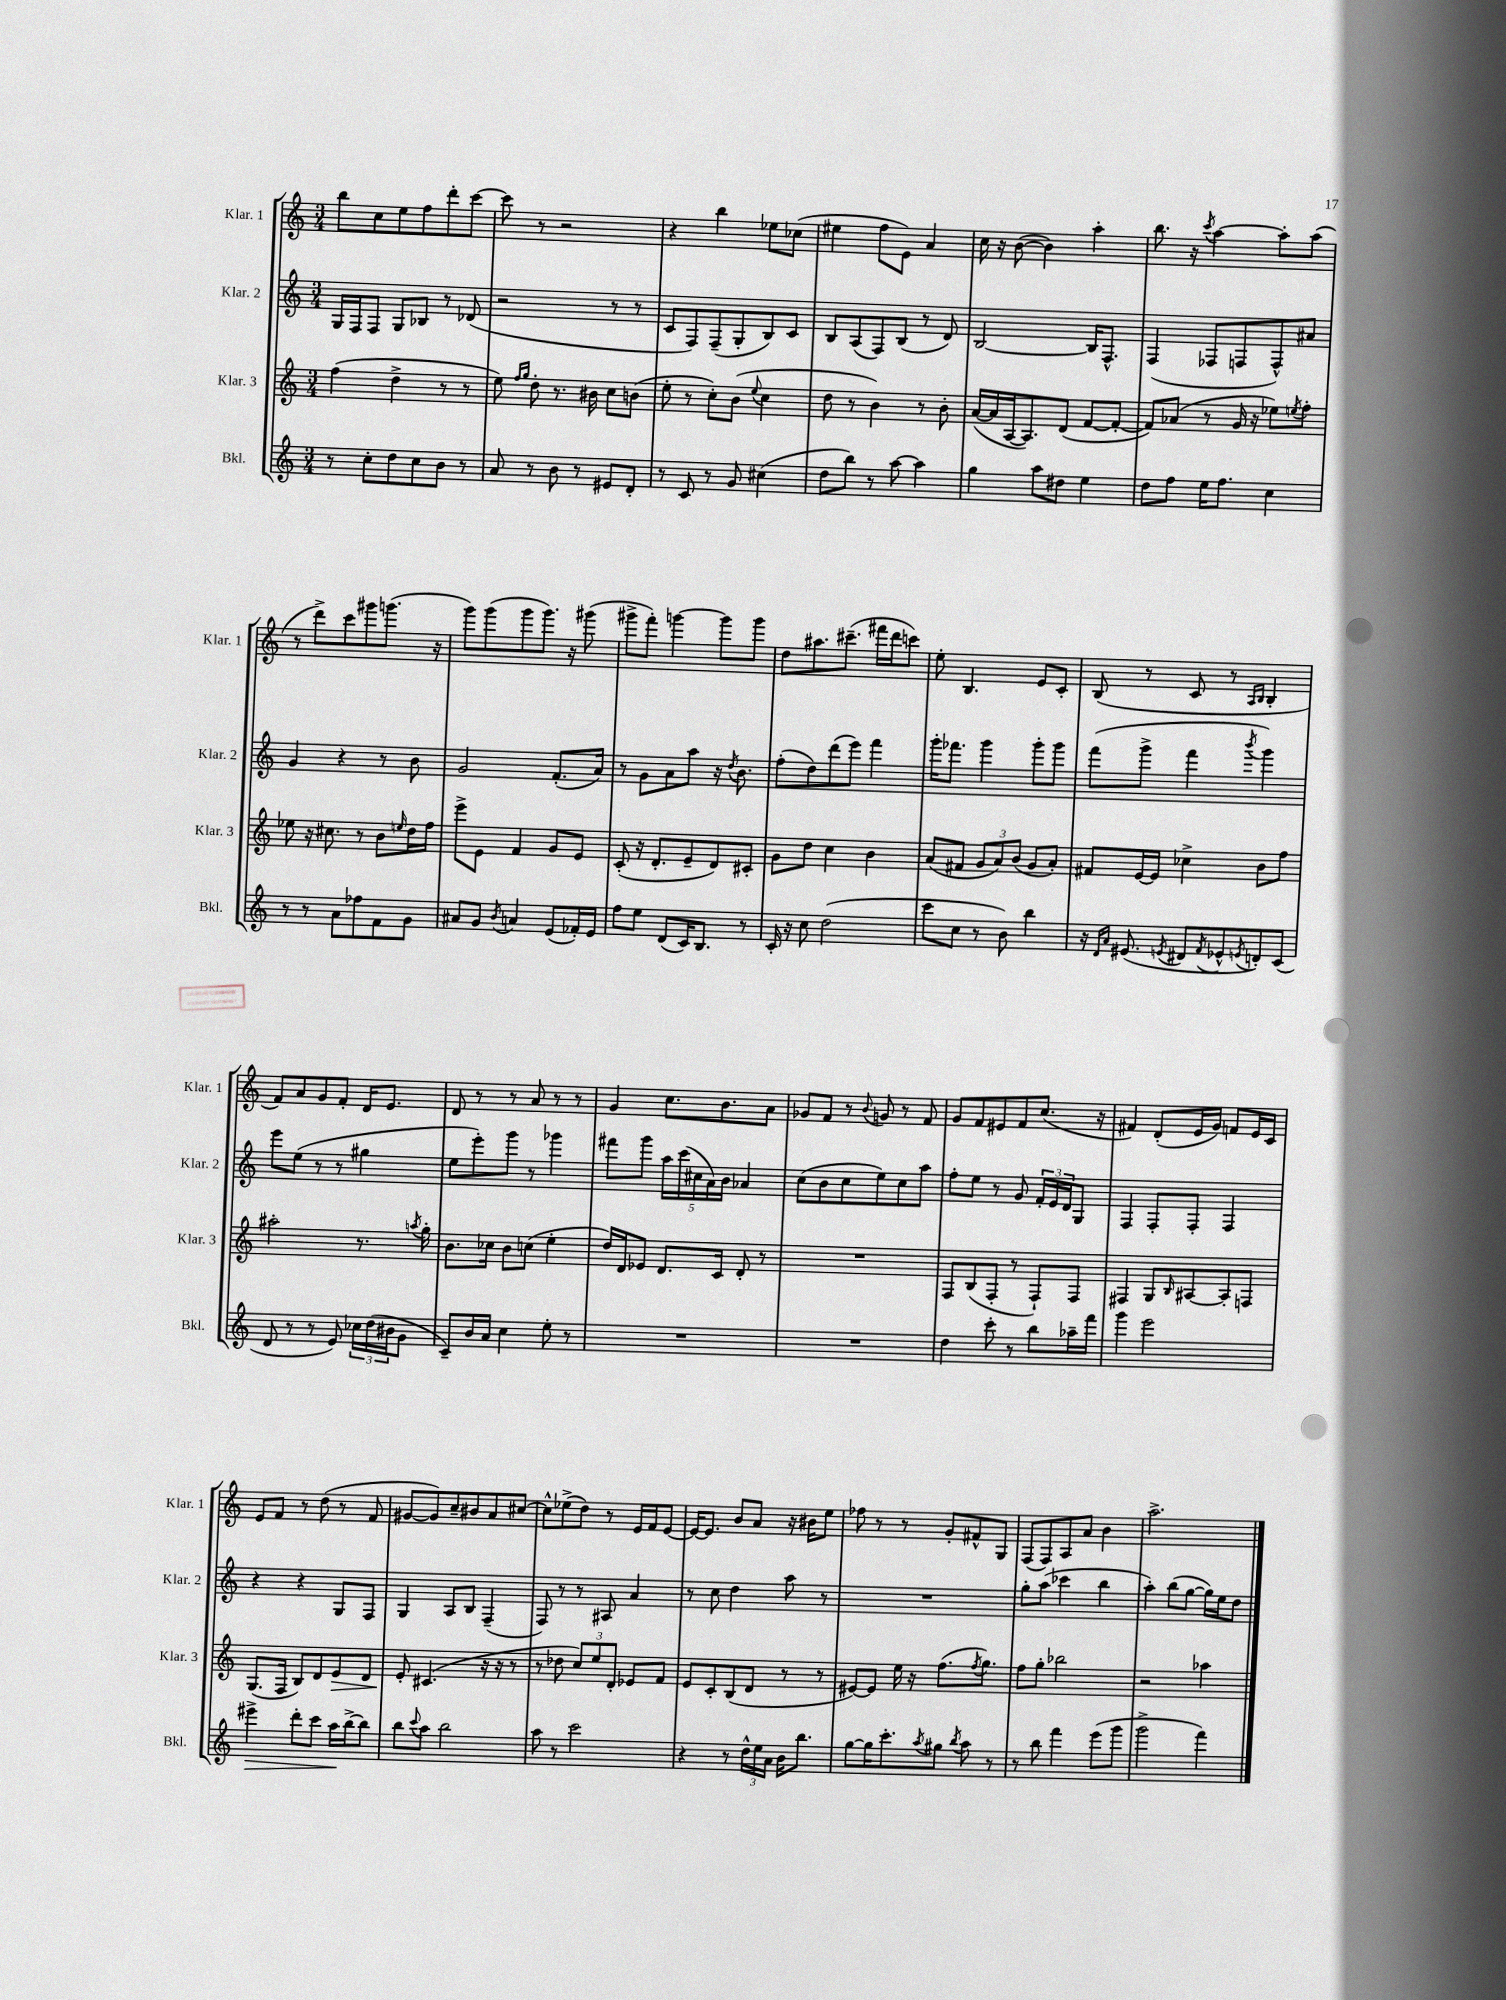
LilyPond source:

<<
\new StaffGroup <<
\new Staff = "s0" \with { instrumentName = "Klar. 1" shortInstrumentName = "Klar. 1" } {
    \clef treble \key c \major \numericTimeSignature \time 3/4
    b''8 c''8 e''8 f''8 d'''8-. c'''8~ |
    c'''8 r8 r2 |
    r4 b''4 ees''8 ces''8( |
    eis''4 f''8 e'8) a'4 |
    c''16 r16 b'8~( b'4) a''4-. |
    b''8. r16 \acciaccatura { c'''8 } a''4~ a''8-. a''8( |
    r8 d'''8->) c'''8 gis'''8 g'''8.( r16 |
    g'''8) g'''8( g'''8 g'''8.) r16 gis'''8( |
    gis'''8-> f'''8-.) g'''4~ g'''8 g'''8 |
    d''8 ais''8. cis'''8.--( fis'''16 d'''16 c'''8) |
    e''8-. b4. e'8 c'8-. |
    b8( r8 c'8 r8 \grace { a16 b16 } b4-. |
    f'8) a'8 g'8 f'8-. d'16 e'8. |
    d'8 r8 r8 a'8 r8 r8 |
    g'4 c''8. b'8. a'8 |
    ges'8 f'8 r8 \appoggiatura { b'8 } g'8 r8 f'8 |
    g'8 f'8 eis'8 f'8 c''8.( r16 |
    fis'4) d'8-.( e'16 g'16) f'8 e'16 c'16 |
    e'8 f'8 r8 d''8( r8 f'8 |
    gis'8~ gis'8) c''8-- bis'8 a'8 cis''8~ |
    cis''8-^ ees''8->( d''8) r8 e'16 f'16 e'8~ |
    e'16~ e'8. b'8 a'8 r16 bis'16 e''8 |
    fes''8 r8 r8 g'8-. fis'8-^ g8 |
    f8( f8) a8 a'8 b'4 |
    a''2.-> \bar "|." |
}
\new Staff = "s1" \with { instrumentName = "Klar. 2" shortInstrumentName = "Klar. 2" } {
    \clef treble \key c \major \numericTimeSignature \time 3/4
    g16 f16 f8 g8 bes8 r8 des'8( |
    r2 r8 r8 |
    c'8 f8) f8--( g8-. b8) c'8 |
    b8 a8( f8) b8( r8 d'8) |
    b2~ b16 f8.-^ |
    f4( fes8 f8 f8-^) ais'8 |
    g'4 r4 r8 b'8 |
    g'2 f'8.-.( a'16) |
    r8 g'8 a'8 a''8 r16 \acciaccatura { d''8 } b'8. |
    f''8-.( d''8) d'''8( e'''8) f'''4 |
    g'''16-. fes'''8. g'''4 g'''8-. g'''8 |
    f'''8( g'''8-> f'''4 \acciaccatura { b'''8 } g'''4) |
    e'''8 e''8( r8 r8 gis''4 |
    e''8 e'''8-.) g'''8 r8 ges'''4 |
    fis'''8 g'''8 \tuplet 5/4 { a''16 c'''16( cis''16 a'16) b'16 } aes'4 |
    c''8( b'8 c''8 e''8) c''8 a''8 |
    f''8-. e''8 r8 g'8 \tuplet 3/2 { f'16-. e'16 d'16 } g8 |
    f4 f8-. f8-. f4 |
    r4 r4 g8 f8 |
    g4 a8 b8 f4--( |
    f8) r8 r8 ais8 a'4 |
    r8 c''8 d''4 a''8 r8 |
    R2. |
    g''8-. a''8( ces'''4 b''4 |
    a''4-.) b''8( g''8~ g''16) e''16 d''8 \bar "|." |
}
\new Staff = "s2" \with { instrumentName = "Klar. 3" shortInstrumentName = "Klar. 3" } {
    \clef treble \key c \major \numericTimeSignature \time 3/4
    f''4( d''4-> r8 r8 |
    e''8) \grace { f''16 g''16 } d''8-. r8. bis'16 c''8 b'8( |
    e''8-. r8 c''8-.) b'8( \appoggiatura { e''8 } c''4 |
    d''8 r8 b'4) r8 b'8-. |
    a'16~( a'16 a16~ a8.) d'8( f'8~ f'8~-. |
    f'8) aes'8( r8 g'16 r16 ees''8) \acciaccatura { e''8 } f''8-. |
    ees''8 r16 cis''8. r8 b'8 \grace { e''16 } d''16 f''16 |
    e'''8-> e'8 f'4 g'8 e'8 |
    c'8-.( r16 d'8.-. e'8-- d'8) cis'8-. |
    g'8 d''8 c''4 b'4 |
    a'8( fis'8 \tuplet 3/2 { g'8 a'8) b'8( } g'8 a'8-.) |
    fis'8 e'16~ e'16 ces''4-> b'8 f''8 |
    ais''2-. r8. \acciaccatura { a''8 } g''16-. |
    b'8. ces''16 b'8 c''8( e''4-. |
    d''16) d'16 ees'8 d'8. c'16 d'8-. r8 |
    R2. |
    f8 b8( f8-. r8 f8-!) f8 |
    fis4 g8 \grace { b16 } ais8~ ais8-. f8 |
    g8.( f16 b8) d'8 e'8\> d'8 |
    e'8-.\! cis'4.( r16 r16 r8 |
    r8 des''8 \tuplet 3/2 { c''8) e''8 d'8-. } ees'8 f'8 |
    e'8 c'8-. b8( d'8 r8 r8 |
    eis'8~) eis'8 e''16 r16 f''8.( \acciaccatura { f''8 } g''8.) |
    f''8 g''8-. bes''2 |
    r2 aes''4 \bar "|." |
}
\new Staff = "s3" \with { instrumentName = "Bkl." shortInstrumentName = "Bkl." } {
    \clef treble \key c \major \numericTimeSignature \time 3/4
    r8 c''8-. d''8 c''8 b'8 r8 |
    a'8 r8 b'8 r8 eis'8 d'8-. |
    r8 c'8 r8 g'8 cis''4( |
    d''8 b''8) r8 a''8~ a''4 |
    g''4 a''8 dis''8 e''4 |
    d''8 f''8 e''16 f''8. c''4 |
    r8 r8 a'8 fes''8 f'8 g'8 |
    ais'8 g'8 \acciaccatura { b'8 } a'4 e'8( fes'16-.) e'16 |
    f''8 e''8 d'8( c'16) b8. r8 |
    c'16-. r16 c''8 d''2( |
    c'''8 c''8 r8 b'8) b''4 |
    r16 \grace { d'16 a'16 } eis'8.( \acciaccatura { e'8 } dis'8 \acciaccatura { f'8 } ees'8-^ \acciaccatura { e'8 } d'8-.) c'8( |
    d'8 r8 r8 e'8) \tuplet 3/2 { ces''16 d''16( bis'16 } g'8 |
    c'8--) b'16 a'16 c''4 e''8-. r8 |
    R2. |
    R2. |
    d''4 c'''8-. r8 b''8 aes''16-- f'''16 |
    g'''4 e'''2 |
    eis'''4->\> d'''8-. c'''8 a''16\! b''16~-> b''8 |
    b''8 \appoggiatura { c'''8 } a''8 b''2 |
    a''8 r8 c'''2 |
    r4 r8 \tuplet 3/2 { d''16-^ e''16 a'16 } b'16 b''8. |
    g''8~ g''16 c'''8.-. \acciaccatura { a''8 } gis''8 \acciaccatura { b''8 } a''8 r8 |
    r8 b''8 f'''4 e'''8( g'''8 |
    g'''2-> f'''4) \bar "|." |
}
>>
>>
\layout { \context { \Score \remove "Bar_number_engraver" } }
